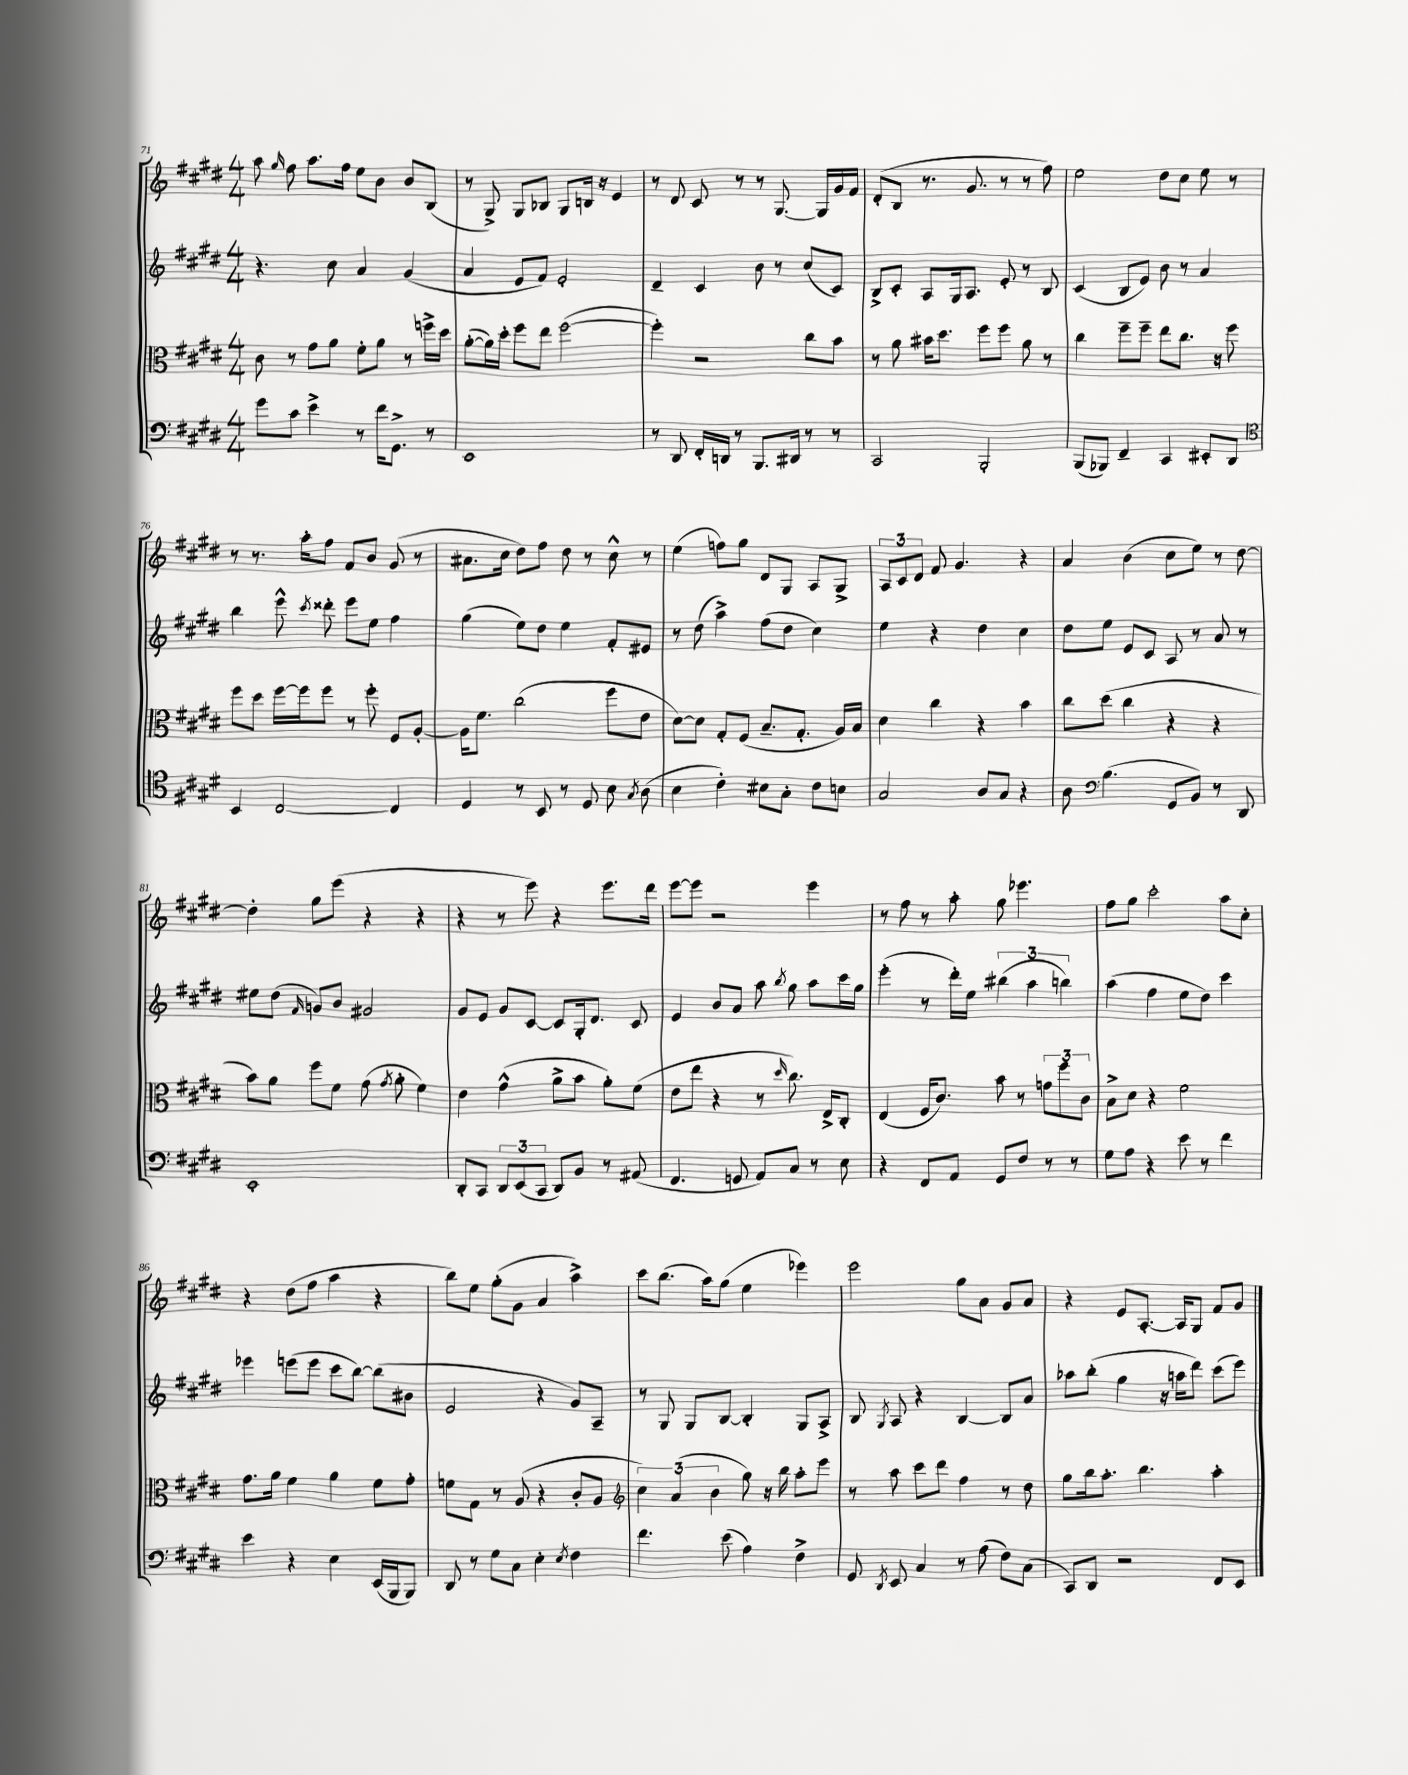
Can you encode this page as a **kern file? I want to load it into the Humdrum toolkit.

**kern	**kern	**kern	**kern
*part4	*part3	*part2	*part1
*staff4	*staff3	*staff2	*staff1
*clefF4	*clefC3	*clefG2	*clefG2
*k[f#c#g#d#]	*k[f#c#g#d#]	*k[f#c#g#d#]	*k[f#c#g#d#]
*M4/4	*M4/4	*M4/4	*M4/4
=71	=71	=71	=71
8g#\L	8c#\	4.r	8aa\
.	.	.	16qqgg#/
8c#\J	8r	.	8ff#\
4e^\	8g#\L	.	8.aa\L
.	8a\J	8cc#\	.
.	.	.	16ff#\Jk
8r	8f#'\L	4a/	8ee\L
16f#\KL	8a\J	.	8b\J
8.GG#^\J	.	.	.
.	8r	(4g#/	8b/L
8r	16ffn^\LL	.	(8B/J
.	16dd#\JJ	.	.
=72	=72	=72	=72
1EE	([8a'\L	4a/	8r
.	16a\L])	.	8G#^/)
.	16dd#'\JJ	.	.
.	8ff#\L	8e/L	8G#/L
.	8ee\J	8f#/J)	8B-X/J
.	([2ff#\	2e'/	8G#/L
.	.	.	16Bn/Jk
.	.	.	16r
.	.	.	4e/
=73	=73	=73	=73
8r	4ff#'\])	4d#~/	8r
8DD#/	.	.	8d#/
16FF#'/LL	2r	4c#/	8c#/
16DDn/JJ	.	.	.
8r	.	.	8r
8.BBB/L	.	8b\	8r
.	.	8r	[8.G#/
16DD#X/Jk	.	.	.
8r	8cc#\L	(8cc#/L	.
.	.	.	16G#/LL]
8r	8b\J	8c#/J)	16g#/
.	.	.	16f#/JJ
=74	=74	=74	=74
2CC#/	8r	8B^/L	(8d#'/L
.	8a\	8c#'/J	8B/J
.	16b#X\KL	8A/L	8.r
.	8.dd#\J	.	.
.	.	16G#/k	.
.	.	8.A/J	8.g#/
2BBB'/	8ff#\L	.	.
.	8ff#\J	8e'/	8r
.	8a\	8r	8r
.	8r	8B/	8ff#\)
=75	=75	=75	=75
(8BBB/L	4cc#\	(4c#/	2ee\
8BBB-X/J)	.	.	.
4FF#~/	8ff#~\L	8B/L	.
.	8ff#~\J	8e/J)	.
4CC#/	8ee\L	8b\	8dd#\L
.	8.cc#\J	8r	8cc#\J
8EE#X'/L	.	4a/	8ee\
.	16r	.	.
8DD#/J	8ff#\	.	8r
!!LO:LB:g=z
=76	=76	=76	=76
*clefC4	*	*	*
4BB/	8ff#\L	4bb\	8r
.	8dd#\J	.	8.r
[2C#/	[16ff#\LL	8eee^^\	.
.	16ff#\J]	.	16aa'\KL
.	.	8qccc#/	.
.	8ff#\J	8ddd##X'\	8ff#\J
.	8r	8eee\L	8f#/L
.	8ff#'\	8ee\J	8b/J
4C#/]	8F#/L	4ff#\	(8g#/
.	[8A'/J	.	8r
=77	=77	=77	=77
4D#/	16A\KL]	(4gg#\	8.a#X\L
.	8.f#\J	.	.
.	.	.	16cc#\Jk
8r	(2cc#\	8ee\L)	8dd#\L)
8BB/	.	8dd#\J	8ff#\J
8r	.	4ee\	8dd#\
8D#/	.	.	8r
8B\	8ff#\L	8f#'/L	8cc#^^\
8qG#/	.	.	.
(8A\	8e\J	8e#X/J	8r
=78	=78	=78	=78
4B\	[8d#\L)	8r	(4ee\
.	8d#\J]	(8dd#\	.
4c#'\)	8G#'/L	4aa^\)	8ffn\L)
.	(8F#/J	.	8gg#\J
8B#X\L	8.B~/L	(8ff#\L	8d#/L
8G#'\J	.	8dd#\J	8G#/J
.	8.G#'/J	.	.
8c#\L	.	4cc#\)	8A/L
8Bn\J	16A/LL)	.	8G#^/J
.	16B/JJ	.	.
=79	=79	=79	=79
2G#/	4d#\	4ee\	12A/L
.	.	.	12c#/
.	.	.	12d#/J
.	4cc#\	4r	8f#/
.	.	.	4.g#/
8A/L	4r	4dd#\	.
8G#/J	.	.	.
4r	4b\	4cc#\	4r
=80	=80	=80	=80
8A\	8cc#\L	8dd#\L	4a/
*clefF4	*	*	*
(4.B\	(8dd#\J	8ee\J	.
.	4cc#\	8e/L	(4b\
.	.	8c#/J	.
8GG#/L	4r	8A/	8cc#\L
8BB/J)	.	8r	8ee\J)
8r	4r	8a/	8r
8DD#/	.	8r	[8dd#\
!!LO:LB:g=z
=81	=81	=81	=81
1EE'	8b\L)	8ee#X\L	4dd#'\]
.	8a\J	(8dd#\J	.
.	.	16qqf#/	.
.	8ff#\L	8gn/L)	8gg#\L
.	8f#\J	8b/J	(8eee\J
.	(8g#\	2g#X/	4r
.	8qg#/	.	.
.	8a'\	.	.
.	4f#\)	.	4r
=82	=82	=82	=82
8DD#'/L	4e\	8g#/L	4r
8CC#/J	.	8e/J	.
12DD#/L	(4g#^^\	8g#/L	8r
(12EE/	.	.	.
.	.	[8c#/J	8eee\)
12CC#/J	.	.	.
8DD#/L)	8a^\L	8c#/L]	4r
8BB/J	8b\J	16G#'/k	.
.	.	8.d#/J	.
8r	8a'\L)	.	8.eee\L
(8AA#X/	(8f#\J	8c#/	.
.	.	.	16ddd#\Jk
=83	=83	=83	=83
4.FF#/	8e\L	4e/	[8eee\L
.	8ee\J	.	8eee\J]
.	4r	8b/L	2r
8GGn/	.	8a/J	.
8AA/L)	8r	8aa\	.
.	16qqdd#/	8qbb/	.
8C#/J	8.cc#\)	8gg#\	.
8r	.	8aa\L	4eee\
.	16E^/KL	.	.
8E\	8C#'/J	16ccc#\L	.
.	.	16gg#\JJ	.
=84	=84	=84	=84
4r	(4E/	(4eee'\	8r
.	.	.	8ff#\
8FF#/L	16F#/KL	8r	8r
.	8.c#/J)	.	.
8AA/J	.	16ddd#'\LL)	8aa'\
.	.	16ee\JJ	.
8GG#/L	8b\	(6bb#X\	8gg#\
8F#/J	8r	.	4.eee-X\
.	.	6aa\	.
8r	12gn\L	.	.
.	12ff#\	6bbn\)	.
8r	.	.	.
.	12c#\J	.	.
=85	=85	=85	=85
8G#\L	8B^\L	(4aa\	8ff#\L
8A\J	8d#\J	.	8gg#\J
4r	4r	4ff#\	2ccc#'\
8e\	2f#\	8ee\L	.
8r	.	8dd#\J)	.
4f#\	.	4ccc#\	8aa\L
.	.	.	8cc#'\J
!!LO:LB:g=z
=86	=86	=86	=86
4e\	8.g#\L	4eee-X\	4r
.	16a\Jk	.	.
4r	4f#\	(8eeen\L	(8dd#\L
.	.	8eee\J	8ff#\J
4E\	4a\	8ccc#\L	4aa\
.	.	[8bb\J)	.
(16EE/LL	8f#\L	(8bb\L]	4r
16BBB/J	.	.	.
8BBB/J)	8g#'\J	8b#X\J	.
=87	=87	=87	=87
8DD#/	8fn\L	2e/	8bb\L)
8r	8G#\J	.	8ee\J
8G#\L	8r	.	(8gg#'\L
8C#\J	(8A/	.	8g#\J
4E'\	4r	4r	4a/
8qE/	.	.	.
4F#\	8c#'/L	8g#/L)	4aa^\)
.	8A/J	8A~/J	.
=88	=88	=88	=88
*	*clefG2	*	*
4.f#\	6cc#\)	8r	8ccc#\L
.	.	8G#/	(8.bb\J
.	(6a/	.	.
.	.	8G#/L	.
.	.	.	16aa\KL)
.	6b\	.	.
(8e\	.	[8B/J	(8gg#\J
4A\)	8gg#\)	4B'/]	4ee\
.	16r	.	.
.	16bb\	.	.
4F#^\	8aa'\L	8G#/L	4eee-X\)
.	8eee\J	8A^/J	.
=89	=89	=89	=89
8GG#/	8r	8B/	2eee\
8qDD#/	.	8qG#/	.
8EE/	8aa\	8A/	.
4C#/	8ccc#\L	4r	.
.	8ddd#\J	.	.
8r	4ff#\	[4B/	8gg#\L
(8A\	.	.	8a\J
8F#\L)	8r	8B/L]	8g#/L
(8C#\J	8dd#\	8a/J	8a/J
=90	=90	=90	=90
8CC#/L)	8gg#\L	8aa-X\L	4r
8DD#/J	16bb\k	(8bb'\J	.
.	8.aa'\J	.	.
2r	.	4gg#\	8e/L
.	4.bb\	.	[8.A'/J
.	.	16r	.
.	.	16aan\KL	16A/KL]
.	.	8ddd#\J)	8G#/J
8FF#/L	4aa'\	(8ccc#\L	8f#/L
8EE/J	.	8eee\J)	8g#/J
==	==	==	==
*-	*-	*-	*-
